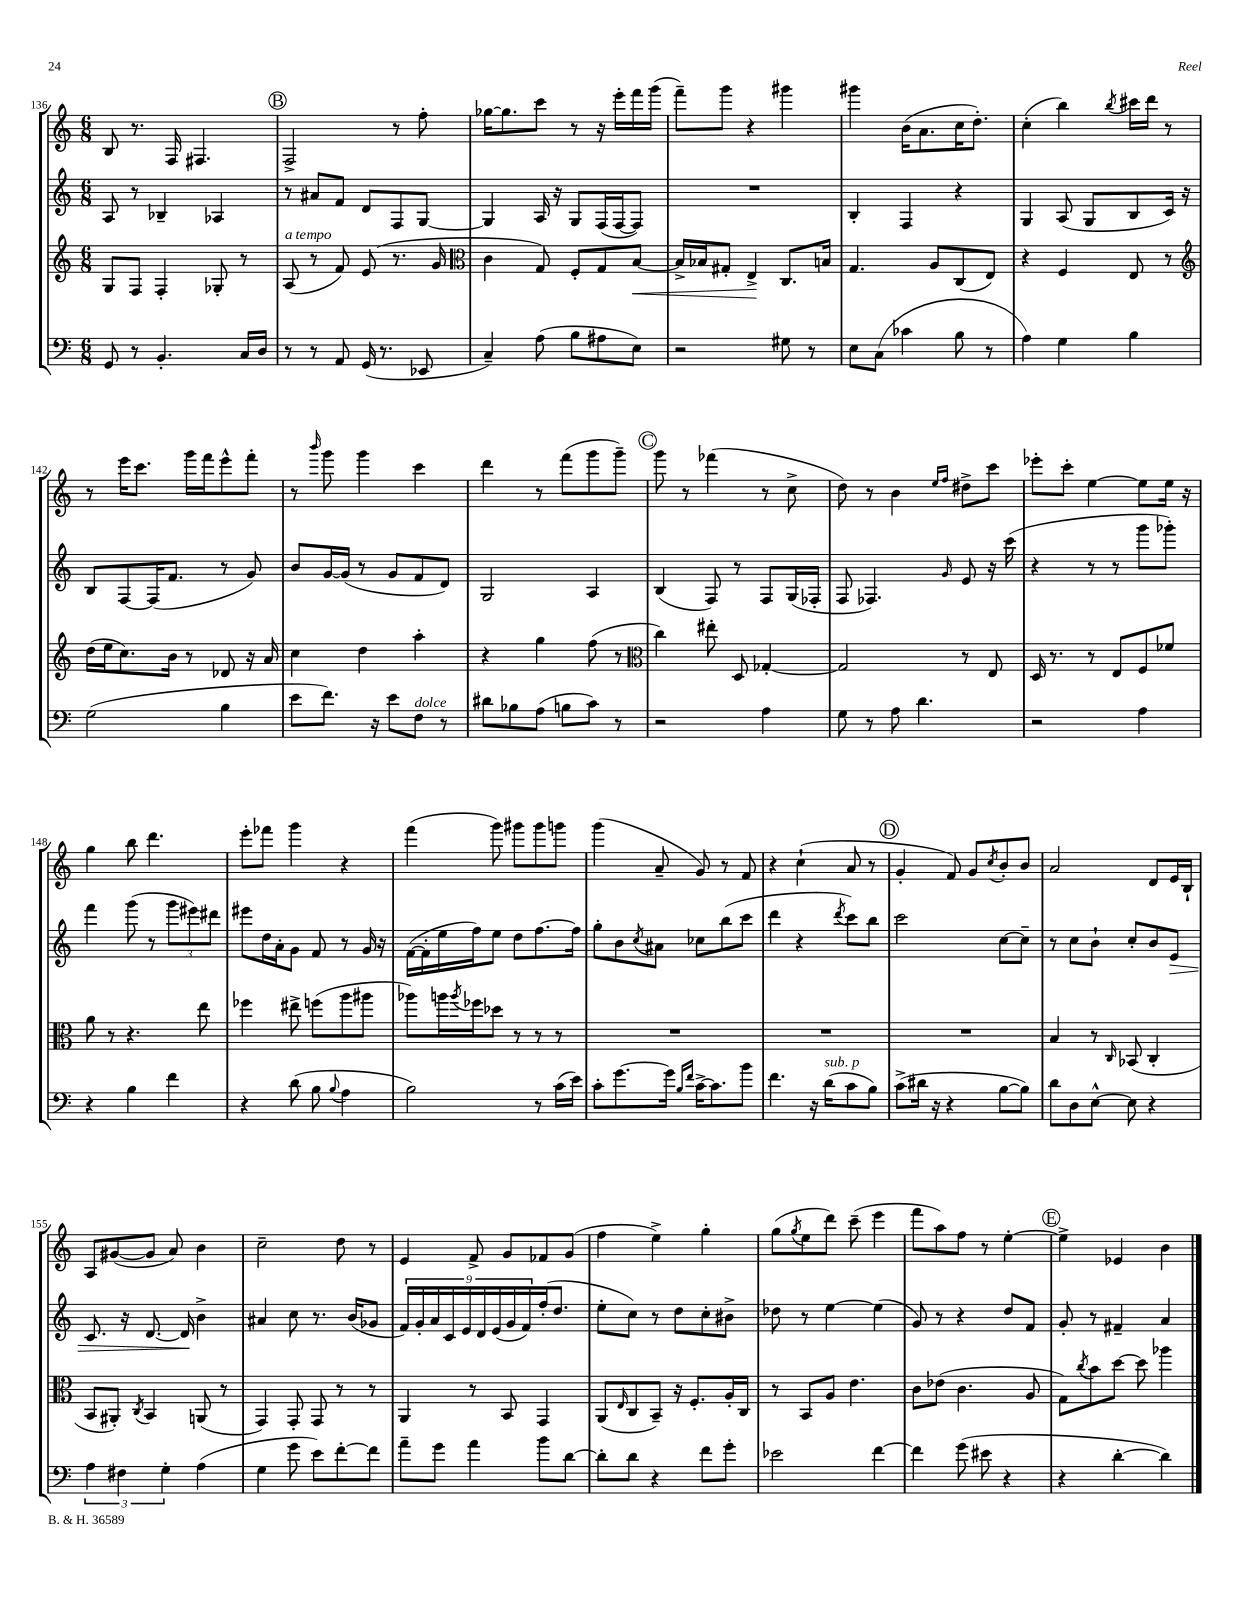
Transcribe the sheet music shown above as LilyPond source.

<<
\new StaffGroup <<
\new Staff = "s0" {
    \clef treble \key c \major \numericTimeSignature \time 6/8
    b8 r8. f16 fis4. |
    \mark \markup { \circle "B" } f2-> r8 f''8-. |
    ges''16~ ges''8. c'''8 r8 r16 e'''16-. f'''16 g'''16( |
    f'''8--) g'''8 r4 gis'''4 |
    gis'''4 b'16( a'8. c''16 d''8.-.) |
    c''4-.( b''4) \acciaccatura { b''8 } cis'''16 d'''16 r8 |
    r8 e'''16 c'''8. g'''16 f'''16 e'''8-^ f'''8-. |
    r8 \grace { b'''16 } g'''8 g'''4 c'''4 |
    d'''4 r8 f'''8( g'''8 g'''8--) |
    \mark \markup { \circle "C" } g'''8 r8 fes'''4( r8 c''8-> |
    d''8) r8 b'4 \grace { e''16 f''16 } dis''8-> c'''8 |
    ees'''8-. c'''8-. e''4~ e''8 e''16 r16 |
    g''4 b''8 d'''4. |
    e'''8-. fes'''8 g'''4 r4 |
    f'''4( g'''8) gis'''8 gis'''8 g'''8 |
    g'''4( a'8-- g'8) r8 f'8 |
    r4 c''4-!( a'8 r8 |
    \mark \markup { \circle "D" } g'4-. f'8) g'8 \acciaccatura { c''8 } b'8-. b'8 |
    a'2 d'8 e'16 b16-! |
    a8 gis'8~( gis'8 a'8) b'4 |
    c''2-- d''8 r8 |
    e'4 f'8-> g'8 fes'8 g'8( |
    f''4 e''4->) g''4-. |
    g''8( \acciaccatura { g''8 } e''8 d'''8) c'''8--( e'''4 |
    f'''8 a''8) f''8 r8 e''4~-. |
    \mark \markup { \circle "E" } e''4-> ees'4 b'4 \bar "|." |
}
\new Staff = "s1" {
    \clef treble \key c \major \numericTimeSignature \time 6/8
    a8 r8 bes4-- aes4 |
    \mark \markup { \circle "B" } r8 ais'8 f'8 d'8 f8 g8~ |
    g4 a16 r16 g8 f16( f16~ f8) |
    R2. |
    b4-. f4 r4 |
    g4 a8( g8 b8 c'16) r16 |
    b8 f8~ f16( f'8. r8 g'8) |
    b'8 g'16~ g'16( r8 g'8 f'8 d'8) |
    g2 a4 |
    \mark \markup { \circle "C" } b4( f8) r8 f8 g16( fes16-. |
    f8 fes4.) \grace { g'16 } e'8 r16 c'''16( |
    r4 r8 r8 g'''8 ges'''8-.) |
    f'''4 g'''8( r8 \tuplet 3/2 { g'''8 eis'''8) dis'''8 } |
    eis'''8 d''16 a'16-. g'8 f'8 r8 g'16 r16 |
    f'16~( f'16-. e''16 f''16) e''8 d''8 f''8.~ f''16 |
    g''8-. b'8 \acciaccatura { c''8 } ais'8 ces''8 b''8( c'''8 |
    d'''4 r4 \acciaccatura { d'''8 } c'''8) b''8 |
    \mark \markup { \circle "D" } c'''2 c''8~ c''8-- |
    r8 c''8 b'8-! c''8-. b'8 e'8\> |
    c'8. r16 d'8.~ d'16\! b'4-> |
    ais'4 c''8 r8. b'16( ges'8 |
    \tuplet 9/8 { f'16) g'16-. a'16 c'16 e'16 d'16 e'16( g'16 f'16) } f''16-.( d''8. |
    e''8-. c''8) r8 d''8 c''8-. bis'8-> |
    des''8 r8 e''4~ e''4( |
    g'8) r8 r4 d''8 f'8 |
    \mark \markup { \circle "E" } g'8-. r8 fis'4-- a'4 \bar "|." |
}
\new Staff = "s2" {
    \clef treble \key c \major \numericTimeSignature \time 6/8
    g8 f8 f4-. ges8-. r8 |
    \mark \markup { \circle "B" } a8^\markup { \italic "a tempo" }( r8 f'8) e'8( r8. g'16 |
    \clef alto c'4 g8) f8-. g8 b8~\< |
    b16-> bes16 gis8-. e4->\! c8. b16 |
    g4. a8 c8( e8) |
    r4 f4 e8 r8 |
    \clef treble d''16( e''16 c''8.) b'16 r8 des'8 r16 a'16 |
    c''4 d''4 a''4-. |
    r4 g''4 f''8( r8 |
    \mark \markup { \circle "C" } \clef alto c''4) eis''8-. d8 ges4~-. |
    ges2 r8 e8 |
    d16 r8. r8 e8 f8 fes'8 |
    a'8 r8 r4. e''8 |
    fes''4 eis''8-> f''8( a''8 ais''8 |
    aes''8) a''16 \acciaccatura { a''8 } fes''16 des''8 r8 r8 r8 |
    R2. |
    R2. |
    \mark \markup { \circle "D" } R2. |
    b4 r8 \grace { c16 } bes,8( c4-. |
    b,8 ais,8-.) \acciaccatura { c8 } b,4 a,8( r8 |
    g,4) g,8-. g,8 r8 r8 |
    a,4 r8 b,8 g,4 |
    a,8( \grace { e16 } c8 b,8--) r16 f8.-. a16-. c16 |
    r8 b,8 a8 e'4. |
    c'8 ees'8( c'4. a8 |
    \mark \markup { \circle "E" } g8) \acciaccatura { c''8 } b'8 d''8~ d''8 aes''4 \bar "|." |
}
\new Staff = "s3" {
    \clef bass \key c \major \numericTimeSignature \time 6/8
    g,8 r8 b,4.-. c16 d16 |
    \mark \markup { \circle "B" } r8 r8 a,8 g,16( r8. ees,8 |
    c4--) a8( b8 ais8 e8) |
    r2 gis8 r8 |
    e8 c8( ces'4 b8 r8 |
    a4) g4 b4 |
    g2( b4 |
    e'8 f'8.) r16 e'8 f8^\markup { \italic "dolce" } r8 |
    dis'8 bes8 a8( b8 c'8) r8 |
    \mark \markup { \circle "C" } r2 a4 |
    g8 r8 a8 d'4. |
    r2 a4 |
    r4 b4 f'4 |
    r4 d'8( b8 \appoggiatura { b8 } a4 |
    b2) r8 c'16( e'16) |
    c'8-. g'8.~ g'16 \grace { b16 f'16 } c'16~-> c'8. b'8 |
    f'4. r16 d'16^\markup { \italic "sub. p" }( c'8 b8) |
    \mark \markup { \circle "D" } c'8->( dis'16 r16 r4 b8~ b8) |
    d'8 d8 e8~-^ e8 r4 |
    \tuplet 3/2 { a4 fis4 g4-. } a4( |
    g4 g'8 e'8) f'8~-. f'8 |
    a'8-- g'8 a'4 b'8 d'8~ |
    d'8-. d'8 r4 f'8 g'8-. |
    ees'2 f'4~ |
    f'4 g'8( eis'8 r4 |
    \mark \markup { \circle "E" } r4 d'4~-. d'4) \bar "|." |
}
>>
>>
\layout { \context { \Score currentBarNumber = #136 } }
